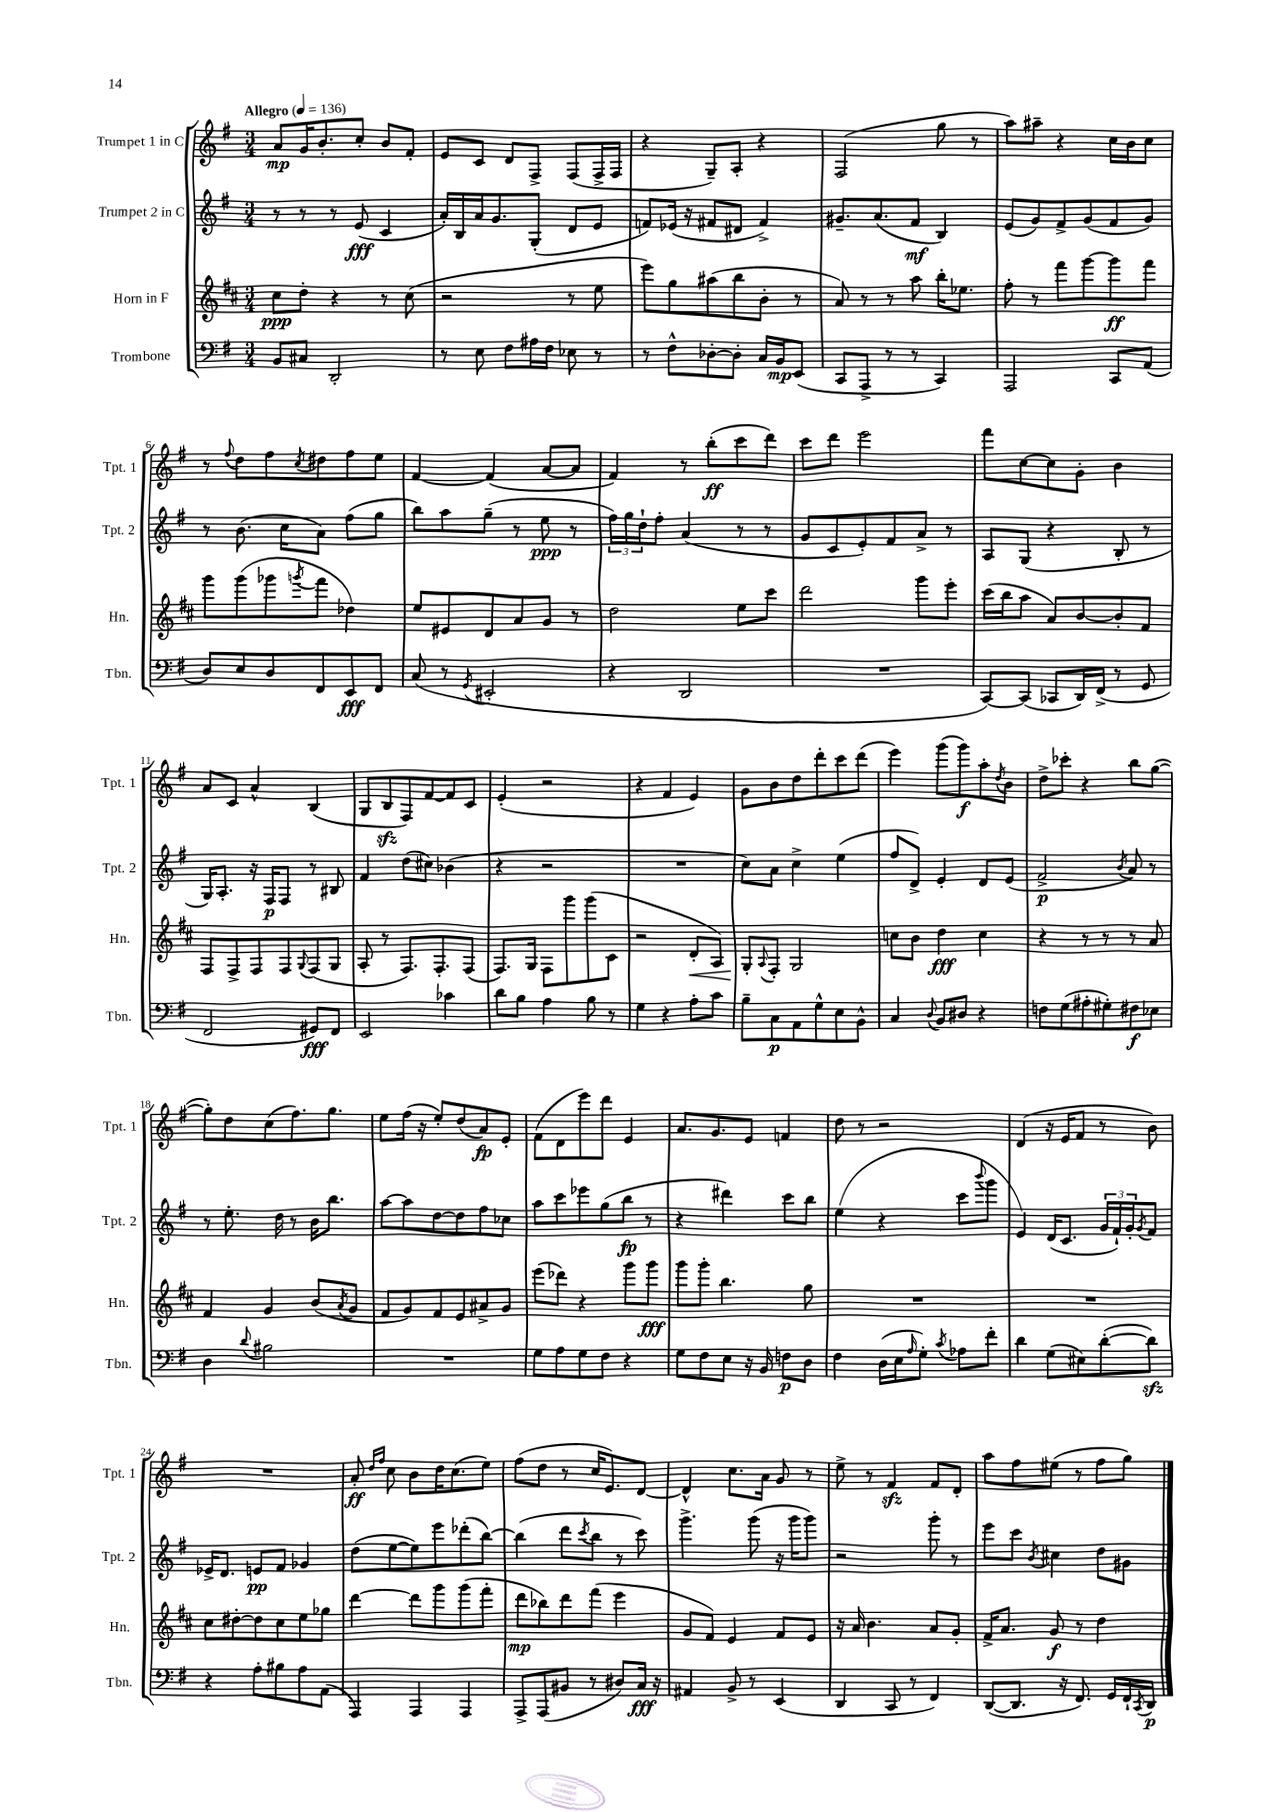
<<
\new StaffGroup <<
\new Staff = "s0" \with { instrumentName = "Trumpet 1 in C" shortInstrumentName = "Tpt. 1" } {
    \clef treble \key g \major \numericTimeSignature \time 3/4 \tempo "Allegro" 4 = 136
    a'8\mp g'16 b'8.-. c''8-. b'8 fis'8-. |
    e'8 c'8 d'8 fis8-> fis8( fis16-> fis16 |
    r4 g8--) a8-. r4 |
    fis2( g''8 r8 |
    a''8) ais''8-- r4 c''16 b'16 c''8 |
    r8 \appoggiatura { fis''8 } d''8 fis''8 \acciaccatura { c''8 } dis''8 fis''8 e''8 |
    fis'4~ fis'4( a'8~ a'8 |
    fis'4) r8 b''8-.\ff( c'''8 d'''8) |
    c'''8 d'''8 e'''2 |
    fis'''8 c''8~ c''8 g'8-. b'4 |
    a'8 c'8 a'4-^ b4( |
    g8 b8\sfz fis8) fis'8~ fis'8 c'8 |
    e'4-.( r2 |
    r4 fis'4 e'4) |
    g'8 b'8 d''8 d'''8-. c'''8 d'''8( |
    e'''4) g'''8( g'''8\f) a''8-. \acciaccatura { d''8 } b'8 |
    d''8-> ces'''8-. r4 b''8 g''8~( |
    g''8-.) d''8 c''8( fis''8.) g''8. |
    e''8 fis''16( r16 e''8-.) d''8( a'8\fp) e'8-. |
    fis'8( d'8 e'''8) d'''8 e'4 |
    a'8. g'8. e'8 f'4 |
    d''8 r8 r2 |
    d'4( r16 e'16 fis'8 r8 b'8) |
    R2. |
    a'8-.\ff \grace { d''16 fis''16 } c''8 b'8 d''16 c''8.( e''8) |
    fis''8( d''8 r8 c''16 e'8.) d'8~ |
    d'4-^ c''8. a'16 g'8 r8 |
    e''8-> r8 fis'4\sfz fis'8 d'8-. |
    a''8 fis''8 eis''8( r8 fis''8 g''8) \bar "|." |
}
\new Staff = "s1" \with { instrumentName = "Trumpet 2 in C" shortInstrumentName = "Tpt. 2" } {
    \clef treble \key g \major \numericTimeSignature \time 3/4
    r8 r8 r8 e'8\fff( c'4 |
    a'16-.) b16 a'16 g'8. g8-.( d'8 e'8 |
    f'8) ees'16( r16 fis'8 dis'8 fis'4->) |
    gis'8.-- a'8.( fis'8\mf b4) |
    e'8( g'8) fis'8-> g'8( fis'8 g'8) |
    r8 b'8.( c''16 a'8) fis''8( g''8 |
    b''8) a''8 g''8--( r8 e''8\ppp r8 |
    \tuplet 3/2 { fis''16) g''16 d''16-! } fis''8-. a'4( r8 r8 |
    g'8 c'8 e'8-.) fis'8 a'8-> r8 |
    a8 g8( r4 b8-. r8 |
    g16) a8.-. r16 fis16\p fis8 r8 bis8 |
    fis'4 d''8( cis''8) bes'4( |
    r4 r2 |
    R2. |
    c''8) a'8 c''4-> e''4( |
    fis''8 d'8->) e'4-. d'8 e'8( |
    fis'2->\p \acciaccatura { b'8 } a'8) r8 |
    r8 e''8.-. d''16 r8 b'16 b''8. |
    a''8~ a''8 d''8~ d''8 fis''8 ces''8 |
    a''8 c'''8 ees'''8 g''8( b''8\fp r8 |
    r4 dis'''4) c'''8 b''8 |
    e''4( r4 c'''8 \appoggiatura { b'''8 } g'''8 |
    e'4) d'16( c'8. \tuplet 3/2 { g'16 fis'16-!) g'16-. } \acciaccatura { g'8 } fis'8 |
    ees'16-> d'8. e'8\pp fis'8 ges'4 |
    d''8( e''8~ e''8) e'''8 des'''8-.( b''8~) |
    b''4( d'''8 \acciaccatura { c'''8 } b''8 r8 c'''8) |
    g'''4.-> g'''8( r16 g'''16 g'''8) |
    r2 g'''8-. r8 |
    e'''8 c'''8 \acciaccatura { b'8 } cis''4 d''8 gis'8 \bar "|." |
}
\new Staff = "s2" \with { instrumentName = "Horn in F" shortInstrumentName = "Hn." } {
    \clef treble \key d \major \numericTimeSignature \time 3/4
    cis''8\ppp d''8-. r4 r8 cis''8( |
    r2 r8 e''8 |
    e'''8) g''8 ais''8( b''8 b'8-. r8 |
    a'8) r8 r8 a''8 b''16-. ees''8. |
    fis''8-. r8 fis'''8 g'''8~ g'''8\ff fis'''8 |
    g'''8 g'''8( ges'''8 \acciaccatura { g'''8 } fis'''8 des''4) |
    e''8 eis'8 d'8 a'8 g'8 r8 |
    d''2 e''8 cis'''8 |
    d'''2 g'''8 e'''8-. |
    cis'''16( b''16 a''8 a'8) b'8~ b'8-. fis'8 |
    fis8 fis8-> fis8 fis8 \appoggiatura { g8 } fis8( g8 |
    a8-. r8 fis8.) fis8.-. fis8( |
    fis8.) g16 fis8 g'''8 g'''8( cis'8 |
    r2 d'8-.\< a8) |
    g8-.\! \appoggiatura { a8 } fis8-. g2 |
    c''8 b'8 d''4\fff c''4 |
    r4 r8 r8 r8 a'8 |
    fis'4 g'4 b'8( \acciaccatura { a'8 } g'8 |
    fis'8 g'8) fis'8 e'8 ais'8-> g'8 |
    e'''8( des'''8) r4 g'''8 g'''8\fff |
    g'''8 g'''8-. b''4. g''8 |
    R2. |
    R2. |
    cis''8 dis''8~-. dis''8 cis''8 e''8 ges''8 |
    d'''4~ d'''8 g'''8 g'''8( fis'''8-. |
    d'''8\mp bes''8) d'''8 fis'''8( e'''4 |
    g'8 fis'8) e'4 fis'8 e'8 |
    r16 a'16 b'4. a'8 g'8-. |
    fis'16-> a'8. g'8\f r8 d''4 \bar "|." |
}
\new Staff = "s3" \with { instrumentName = "Trombone" shortInstrumentName = "Tbn." } {
    \clef bass \key g \major \numericTimeSignature \time 3/4
    b,8 cis8 d,2-. |
    r8 e8 fis8 ais16 fis16 ees8 r8 |
    r8 fis8-^ des8~-. des8-. c16 b,16\mp e,8( |
    c,8 a,,8-> r8 r8 c,4) |
    a,,2 c,8 a,8( |
    d8) e8 d8 fis,8 e,8\fff fis,8 |
    c8( r8 \acciaccatura { g,8 } eis,2-. |
    r4 d,2 |
    R2. |
    c,8~) c,8( ces,8 d,16) fis,16->( r8 g,8 |
    fis,2 gis,8\fff) fis,8 |
    e,2 ces'4 |
    d'8 b8 a4 b8 r8 |
    g4 r4 a8-. c'8 |
    b8-- c8\p a,8 g8-^ e8 b,8-^ |
    c4 \appoggiatura { d8 } b,8 dis8 r4 |
    f8 g8( ais8-. gis8-.) fis8\f ees8 |
    d4 \appoggiatura { d'8 } bis2 |
    R2. |
    g8 a8 g8 fis8 r4 |
    g8 fis8 e8 r16 b,16 f8\p d8 |
    fis4 d16( e16 \grace { a16 } g8-.) \acciaccatura { c'8 } aes8 fis'8-. |
    d'4 g8( eis8) d'8~-.( d'8\sfz) |
    r4 a8-. bis8 a8 a,8( |
    a,,4) a,,4 a,,4 |
    a,,8-> a,,8( bis,8 r8 dis8) c16\fff r16 |
    ais,4 b,8-> r8 e,4( |
    d,4 c,8 r8 fis,4) |
    d,8~( d,8. r16 fis,8.) g,16 fis,16-! \acciaccatura { c,8 } d,16\p \bar "|." |
}
>>
>>
